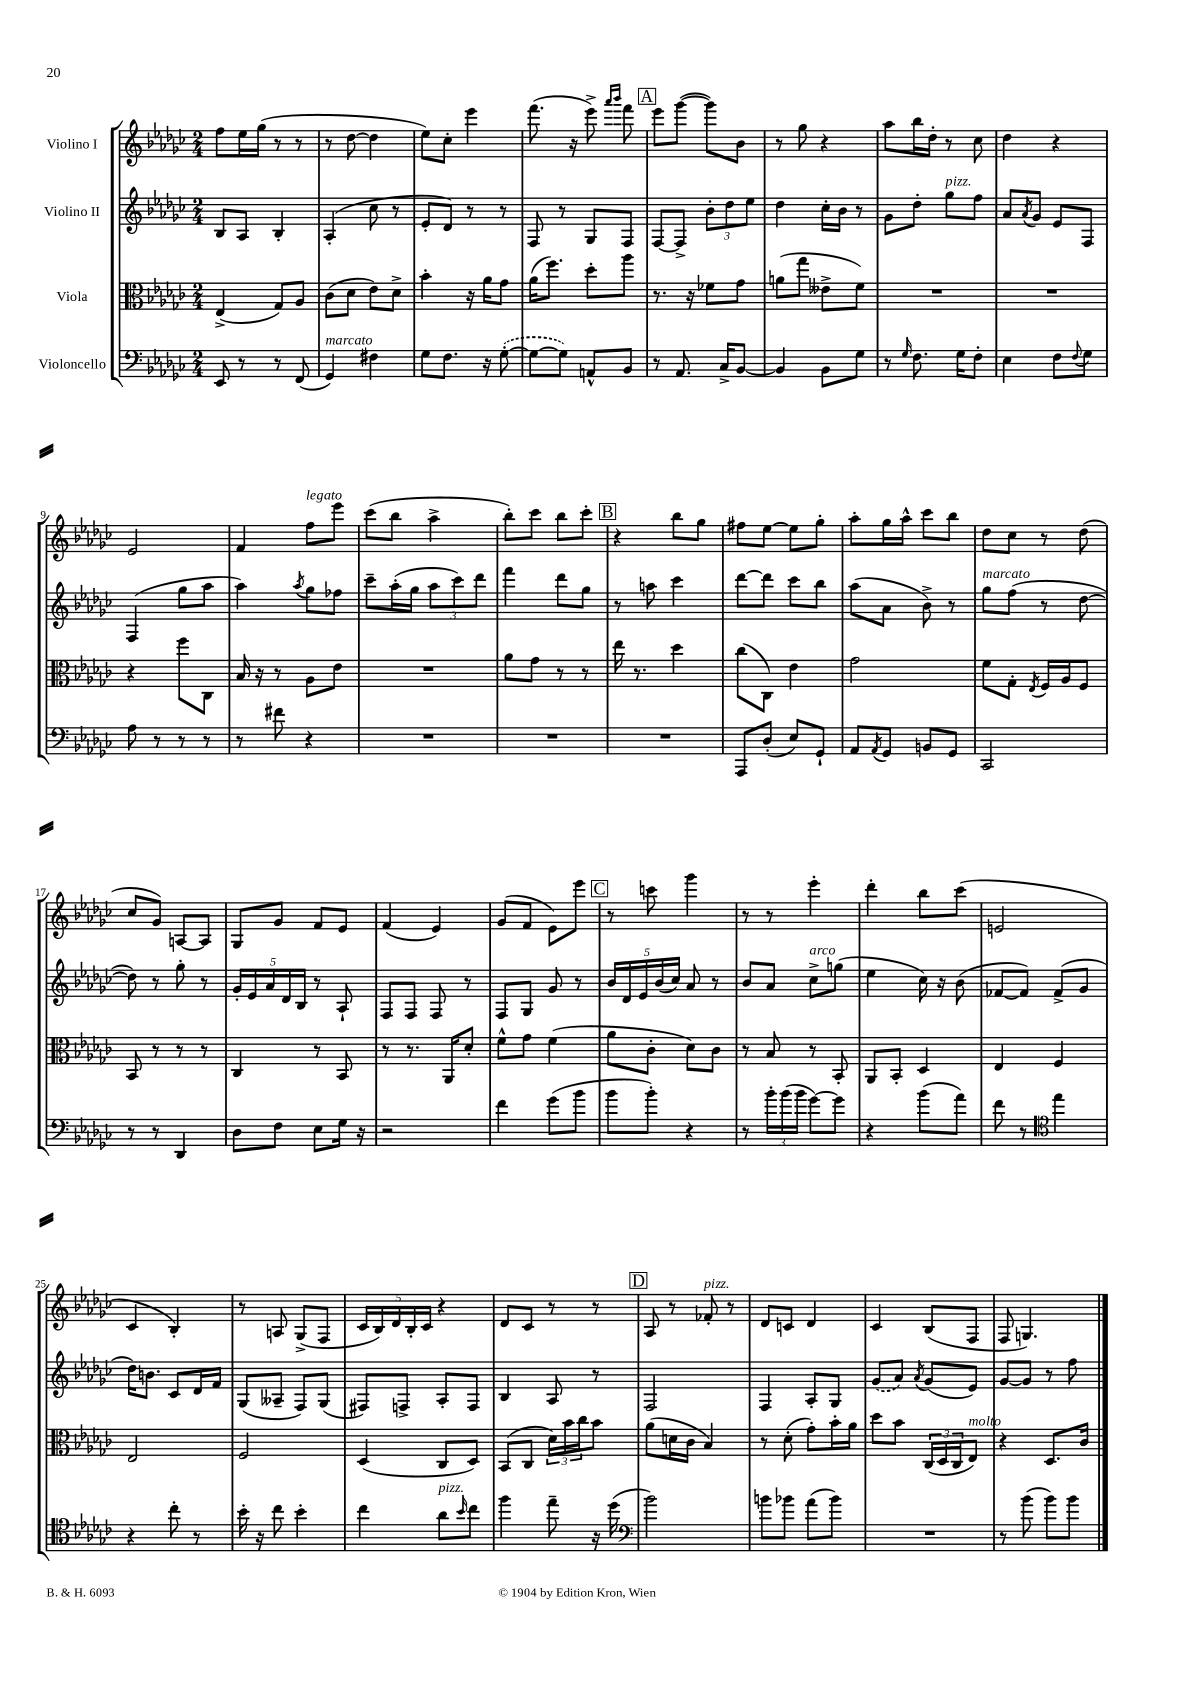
<<
\new StaffGroup <<
\new Staff = "s0" \with { instrumentName = "Violino I" } {
    \clef treble \key ges \major \numericTimeSignature \time 2/4
    f''8 ees''16 ges''16( r8 r8 |
    r8 des''8~ des''4 |
    ees''8) ces''8-. ees'''4 |
    f'''8.( r16 ees'''8->) \grace { aes'''16 bes'''16 } f'''8 |
    \mark \markup { \box "A" } ees'''8 ges'''8~( ges'''8) bes'8 |
    r8 ges''8 r4 |
    aes''8 bes''16 des''16-. r8 ces''8 |
    des''4 r4 |
    ees'2 |
    f'4 f''8^\markup { \italic "legato" } ees'''8 |
    ces'''8( bes''8 aes''4-> |
    bes''8-.) ces'''8 bes''8 ces'''8-. |
    \mark \markup { \box "B" } r4 bes''8 ges''8 |
    fis''8 ees''8~ ees''8 ges''8-. |
    aes''8-. ges''16 aes''16-^ ces'''8 bes''8 |
    des''8 ces''8 r8 des''8( |
    ces''8 ges'8) a8~ a8 |
    ges8 ges'8 f'8 ees'8 |
    f'4( ees'4) |
    ges'8( f'8 ees'8) ees'''8 |
    \mark \markup { \box "C" } r8 c'''8 ges'''4 |
    r8 r8 ees'''4-. |
    des'''4-. bes''8 ces'''8( |
    e'2 |
    ces'4 bes4-.) |
    r8 a8 ges8->( f8 |
    \tuplet 5/4 { ces'16 bes16) des'16 bes16-. ces'16 } r4 |
    des'8 ces'8 r8 r8 |
    \mark \markup { \box "D" } aes8 r8 fes'8-.^\markup { \italic "pizz." } r8 |
    des'8 c'8 des'4 |
    ces'4 bes8( f8 |
    f8 g4.) \bar "|." |
}
\new Staff = "s1" \with { instrumentName = "Violino II" } {
    \clef treble \key ges \major \numericTimeSignature \time 2/4
    bes8 aes8 bes4-. |
    aes4-.( ces''8 r8 |
    ees'8-. des'8) r8 r8 |
    f8 r8 ges8 f8 |
    \mark \markup { \box "A" } f8~ f8-> \tuplet 3/2 { bes'8-. des''8 ees''8 } |
    des''4 ces''16-. bes'16 r8 |
    ges'8 des''8-. ges''8^\markup { \italic "pizz." } f''8 |
    aes'8 \acciaccatura { aes'8 } ges'8 ees'8 f8 |
    f4( ges''8 aes''8 |
    aes''4) \acciaccatura { aes''8 } ges''8 fes''8 |
    ces'''8-- aes''16-.( ges''16 \tuplet 3/2 { aes''8 ces'''8) des'''8 } |
    f'''4 des'''8 ges''8 |
    \mark \markup { \box "B" } r8 a''8 ces'''4 |
    des'''8~ des'''8 ces'''8 bes''8 |
    aes''8( aes'8 bes'8->) r8 |
    ges''8^\markup { \italic "marcato" } f''8( r8 des''8~ |
    des''8) r8 ges''8-. r8 |
    \tuplet 5/4 { ges'16-. ees'16 aes'16 des'16 bes16 } r8 aes8-! |
    f8 f8 f8 r8 |
    f8 ges8 ges'8 r8 |
    \mark \markup { \box "C" } \tuplet 5/4 { bes'16 des'16 ees'16 bes'16( ces''16) } aes'8 r8 |
    bes'8 aes'8 ces''8->^\markup { \italic "arco" } g''8( |
    ees''4 ces''16) r16 bes'8( |
    fes'8~ fes'8) fes'8->( ges'8 |
    des''16) b'8. ces'8 des'16 f'16 |
    ges8( aeses8-- f8) ges8( |
    fis8) f8-> aes8-. f8 |
    bes4 aes8 r8 |
    \mark \markup { \box "D" } f2 |
    f4 aes8-. ges8 |
    \once \slurDashed ges'8( aes'8) \acciaccatura { aes'8 } ges'8( ees'8) |
    ges'8~ ges'8 r8 f''8 \bar "|." |
}
\new Staff = "s2" \with { instrumentName = "Viola" } {
    \clef alto \key ges \major \numericTimeSignature \time 2/4
    ees4->( ges8) aes8 |
    ces'8( des'8 ees'8) des'8-> |
    bes'4-. r16 aes'16 ges'8 |
    aes'16( f''8.) des''8-. aes''8 |
    \mark \markup { \box "A" } r8. r16 fes'8 ges'8 |
    a'8( ges''8 eeses'8-> f'8) |
    R2 |
    R2 |
    r4 f''8 ces8 |
    bes16 r16 r8 aes8 ees'8 |
    R2 |
    aes'8 ges'8 r8 r8 |
    \mark \markup { \box "B" } ees''16 r8. des''4 |
    ces''8( ces8) ees'4 |
    ges'2 |
    f'8 ges8-. \acciaccatura { ees8 } f16 aes16 f8 |
    bes,8 r8 r8 r8 |
    ces4 r8 bes,8 |
    r8 r8. aes,16 des'8-. |
    f'8-^ ges'8 f'4( |
    \mark \markup { \box "C" } aes'8 ces'8-. des'8) ces'8 |
    r8 bes8 r8 bes,8-. |
    aes,8 bes,8-. des4 |
    ees4 f4 |
    ees2 |
    f2 |
    des4( ces8 des8) |
    bes,8( ces8 \tuplet 3/2 { des'16) bes'16 ces''16 } bes'8 |
    \mark \markup { \box "D" } aes'8( d'16 ces'16 bes4) |
    r8 des'8-.( ges'8-.) bes'16-. aes'16 |
    des''8 bes'8 \tuplet 3/2 { ces16( des16 ces16 } ees8^\markup { \italic "molto" }) |
    r4 des8. ces'16 \bar "|." |
}
\new Staff = "s3" \with { instrumentName = "Violoncello" } {
    \clef bass \key ges \major \numericTimeSignature \time 2/4
    ees,8 r8 r8 f,8( |
    ges,4^\markup { \italic "marcato" }) fis4 |
    ges8 f8. r16 \once \slurDashed ges8~-.( |
    ges8~ ges8) a,8-^ bes,8 |
    \mark \markup { \box "A" } r8 aes,8. ces16-> bes,8~ |
    bes,4 bes,8 ges8 |
    r8 \grace { ges16 } f8. ges16 f8-. |
    ees4 f8 \appoggiatura { f8 } ges8 |
    aes8 r8 r8 r8 |
    r8 fis'8 r4 |
    R2 |
    R2 |
    \mark \markup { \box "B" } R2 |
    aes,,8 des8-.( ees8) ges,8-! |
    aes,8 \acciaccatura { aes,8 } ges,8 b,8 ges,8 |
    ces,2 |
    r8 r8 des,4 |
    des8 f8 ees8 ges16 r16 |
    r2 |
    f'4 ges'8( bes'8 |
    \mark \markup { \box "C" } bes'8 bes'8-.) r4 |
    r8 \tuplet 3/2 { bes'16-. bes'16( bes'16 } ges'8~) ges'8 |
    r4 bes'8( aes'8) |
    f'8 r8 \clef tenor ees''4 |
    r4 ces''8-. r8 |
    bes'16-. r16 ces''8 bes'4-. |
    ces''4 aes'8^\markup { \italic "pizz." } \grace { bes'16 } ces''8 |
    f''4 ees''8-- r16 des''16( |
    \mark \markup { \box "D" } \clef bass bes'2) |
    b'8 bes'8 aes'8( bes'8) |
    R2 |
    r8 bes'8( bes'8) bes'8 \bar "|." |
}
>>
>>
